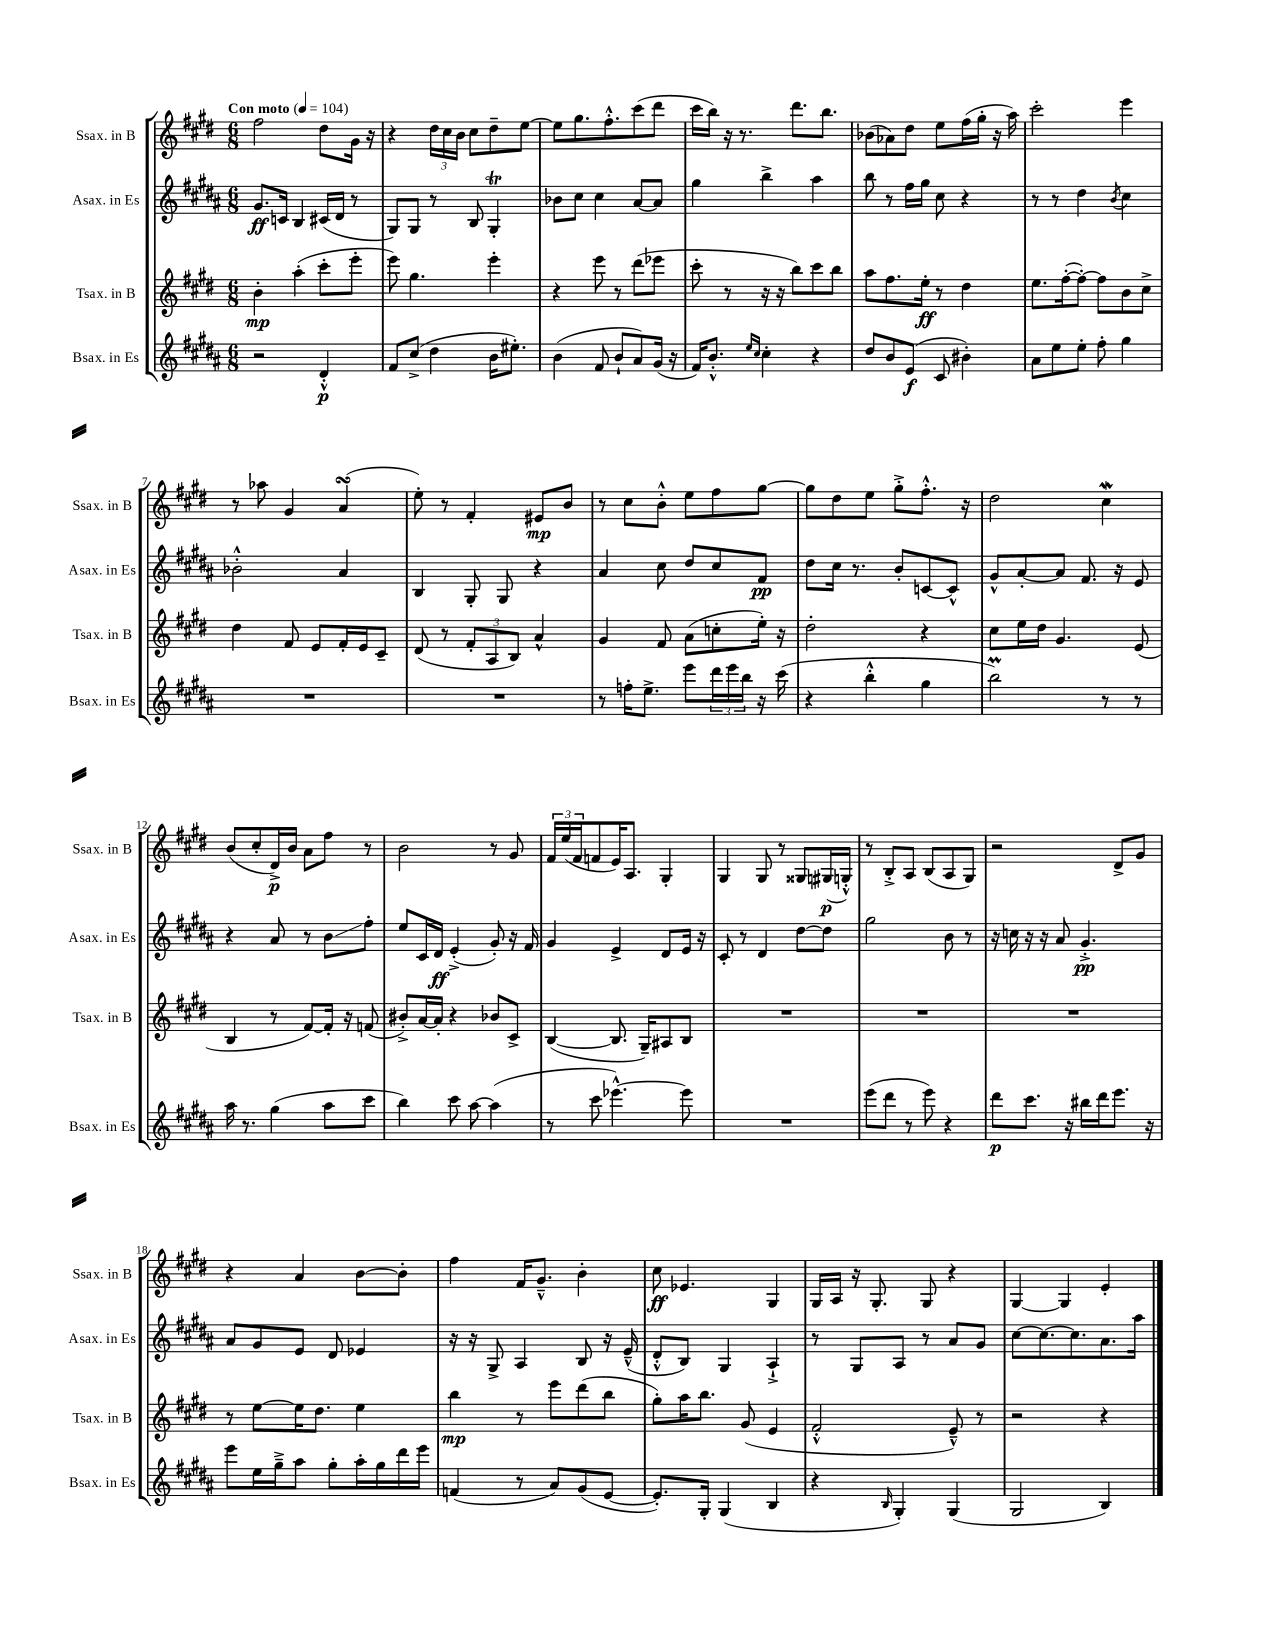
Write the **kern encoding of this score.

**kern	**kern	**kern	**kern
*staff4	*staff3	*staff2	*staff1
*clefG2	*clefG2	*clefG2	*clefG2
*k[f#c#g#d#a#]	*k[f#c#g#d#]	*k[f#c#g#d#a#]	*k[f#c#g#d#]
*M6/8	*M6/8	*M6/8	*M6/8
*MM104	*MM104	*MM104	*MM104
2r	4b'	8.g#	2ff#
.	.	16c	.
.	(4aa'	4B	.
4d#'^^	8ccc#'	(16c#	8dd#
.	.	16d#	.
.	8eee'	8r	16g#
.	.	.	16r
=	=	=	=
8f#	8eee)	8G#)	4r
(8cc#^	4.gg#	8G#	.
4dd#	.	8r	24dd#
.	.	.	24cc#
.	.	.	24b
.	.	8B	8cc#
16b	4eee'	4G#'	8dd#~
8.ee#')	.	.	.
.	.	.	[8ee
=	=	=	=
(4b	4r	8b-	8ee]
.	.	8cc#	8.gg#
8f#	8eee	4cc#	.
.	.	.	8.ff#'^^
8b`	8r	.	.
8a#)	(8ddd#	[8a#	(8ccc#
(16g#	8eee-	8a#]	8ddd#
16r	.	.	.
=	=	=	=
16f#)	8ccc#'	4gg#	16ccc#
8.b'^^	.	.	16bb)
.	8r	.	16r
.	.	.	8.r
16qqee	.	.	.
16qqcc#	.	.	.
4cc#'	16r	4bb^	.
.	16r	.	.
.	8bb)	.	8.ddd#
4r	8ccc#	4aa#	.
.	.	.	8.bb
.	8bb	.	.
=	=	=	=
8dd#	8aa	8bb	(8b-
8b	8.ff#	8r	8a-)
(8e	.	16ff#	8dd#
.	16ee'	16gg#	.
8c#	8r	8cc#	8ee
4b#')	4dd#	4r	(16ff#
.	.	.	16gg#'
.	.	.	16r
.	.	.	16aa)
=	=	=	=
8a#	8.ee	8r	2ccc#'
8ee	.	8r	.
.	([16ff#'	.	.
8ee'	8ff#'_)	4dd#	.
8ff#'	8ff#]	.	.
.	.	8qb	.
4gg#	8b	4cc#	4eee
.	8cc#^	.	.
=	=	=	=
2.r	4dd#	2b-'^^	8r
.	.	.	8aa-
.	8f#	.	4g#
.	8e	.	.
.	16f#'	4a#	(4a
.	16e	.	.
.	8c#~	.	.
=	=	=	=
2.r	(8d#	4B	8ee')
.	8r	.	8r
.	12f#'	8G#'	4f#'
.	12A	.	.
.	.	8G#	.
.	12B)	.	.
.	4a^^	4r	8e#
.	.	.	8b
=	=	=	=
8r	4g#	4a#	8r
16ff'	.	.	8cc#
8.ee^	.	.	.
.	8f#	8cc#	8b'^^
8eee	(8a	8dd#	8ee
24ddd#	8cc'	8cc#	8ff#
24eee	.	.	.
24bb	.	.	.
16r	16ee')	8f#	[8gg#
(16ccc#	16r	.	.
=	=	=	=
4r	2dd#'	8dd#	8gg#]
.	.	16cc#	8dd#
.	.	8.r	.
4bb'^^	.	.	8ee
.	.	8b'	8gg#'^
4gg#	4r	[8c	8.ff#'^^
.	.	8c^^]	.
.	.	.	16r
=	=	=	=
2bb)	8cc#	8g#^^	2dd#
.	16ee	[8a#'	.
.	16dd#	.	.
.	4.g#	8a#]	.
.	.	8.f#	.
8r	.	.	4cc#
.	.	16r	.
8r	(8e	8e	.
=	=	=	=
16aa#	4B	4r	(8b
8.r	.	.	.
.	.	.	8cc#'
(4gg#	8r	8a#	16d#^)
.	.	.	16b
.	[8f#)	8r	8a
8aa#	16f#']	8b	8ff#
.	16r	.	.
8ccc#	(8f	8ff#'	8r
=	=	=	=
4bb)	8b#'^)	8ee	2b
.	[16a	16c#	.
.	16a']	16d#	.
8ccc#	4r	(4e'^	.
[8aa#	.	.	.
(4aa#]	8b-	8g#')	8r
.	8c#^	16r	8g#
.	.	16f#	.
=	=	=	=
8r	([4B	4g#	24f#
.	.	.	(24ee
.	.	.	24f#
8ccc#	.	.	8f
[4.eee-^^)	8.B]	4e^	16e)
.	.	.	8.A
.	16G#~)	.	.
.	8A#	8d#	4G#'
8eee-]	8B	16e	.
.	.	16r	.
=	=	=	=
2.r	2.r	8c#'	4G#
.	.	8r	.
.	.	4d#	8G#
.	.	.	8r
.	.	[8dd#	8G##
.	.	8dd#]	(16G#
.	.	.	16G'^^)
=	=	=	=
(8eee	2.r	2gg#	8r
8ddd#	.	.	8B'^
8r	.	.	8A
8eee)	.	.	(8B
4r	.	8b	8A
.	.	8r	8G#)
=	=	=	=
8ddd#	2.r	16r	2r
.	.	16cc	.
8.ccc#	.	16r	.
.	.	16r	.
.	.	8a#	.
16r	.	.	.
16bb#	.	4.g#'^	.
16ddd#	.	.	.
8.eee	.	.	8d#^
.	.	.	8g#
16r	.	.	.
=	=	=	=
8eee	8r	8a#	4r
16ee	[8ee	8g#	.
16gg#~^	.	.	.
8aa#	16ee]	8e	4a
.	8.dd#	.	.
8gg#'	.	8d#	.
16aa#'	4ee	4e-	[8b
16gg#	.	.	.
16ddd#	.	.	8b']
16eee	.	.	.
=	=	=	=
(4f	4bb	16r	4ff#
.	.	16r	.
.	.	8G#^	.
8r	8r	4A#	16f#
.	.	.	8.g#~^^
8a#)	8eee	.	.
(8g#	(8ddd#	8B	4b'
[8e	8bb	16r	.
.	.	(16e~^^	.
=	=	=	=
8.e'])	8gg#')	8d#'^^	8cc#
.	16aa	8B)	4.e-
16G#'	8.bb	.	.
(4G#	.	4G#	.
.	(8g#	.	.
4B	4e	4A#`^	4G#
=	=	=	=
4r	2f#'^^	8r	16G#
.	.	.	16A
.	.	8G#	16r
.	.	.	8.G#'
16qqB	.	.	.
4G#')	.	8A#	.
.	.	8r	8G#
(4G#	8e~^^)	8a#	4r
.	8r	8g#	.
=	=	=	=
2G#	2r	[8cc#	[4G#
.	.	8.cc#_	.
.	.	.	4G#]
.	.	8.cc#]	.
4B)	4r	8.a#	4e'
.	.	16aa#	.
==	==	==	==
*-	*-	*-	*-
